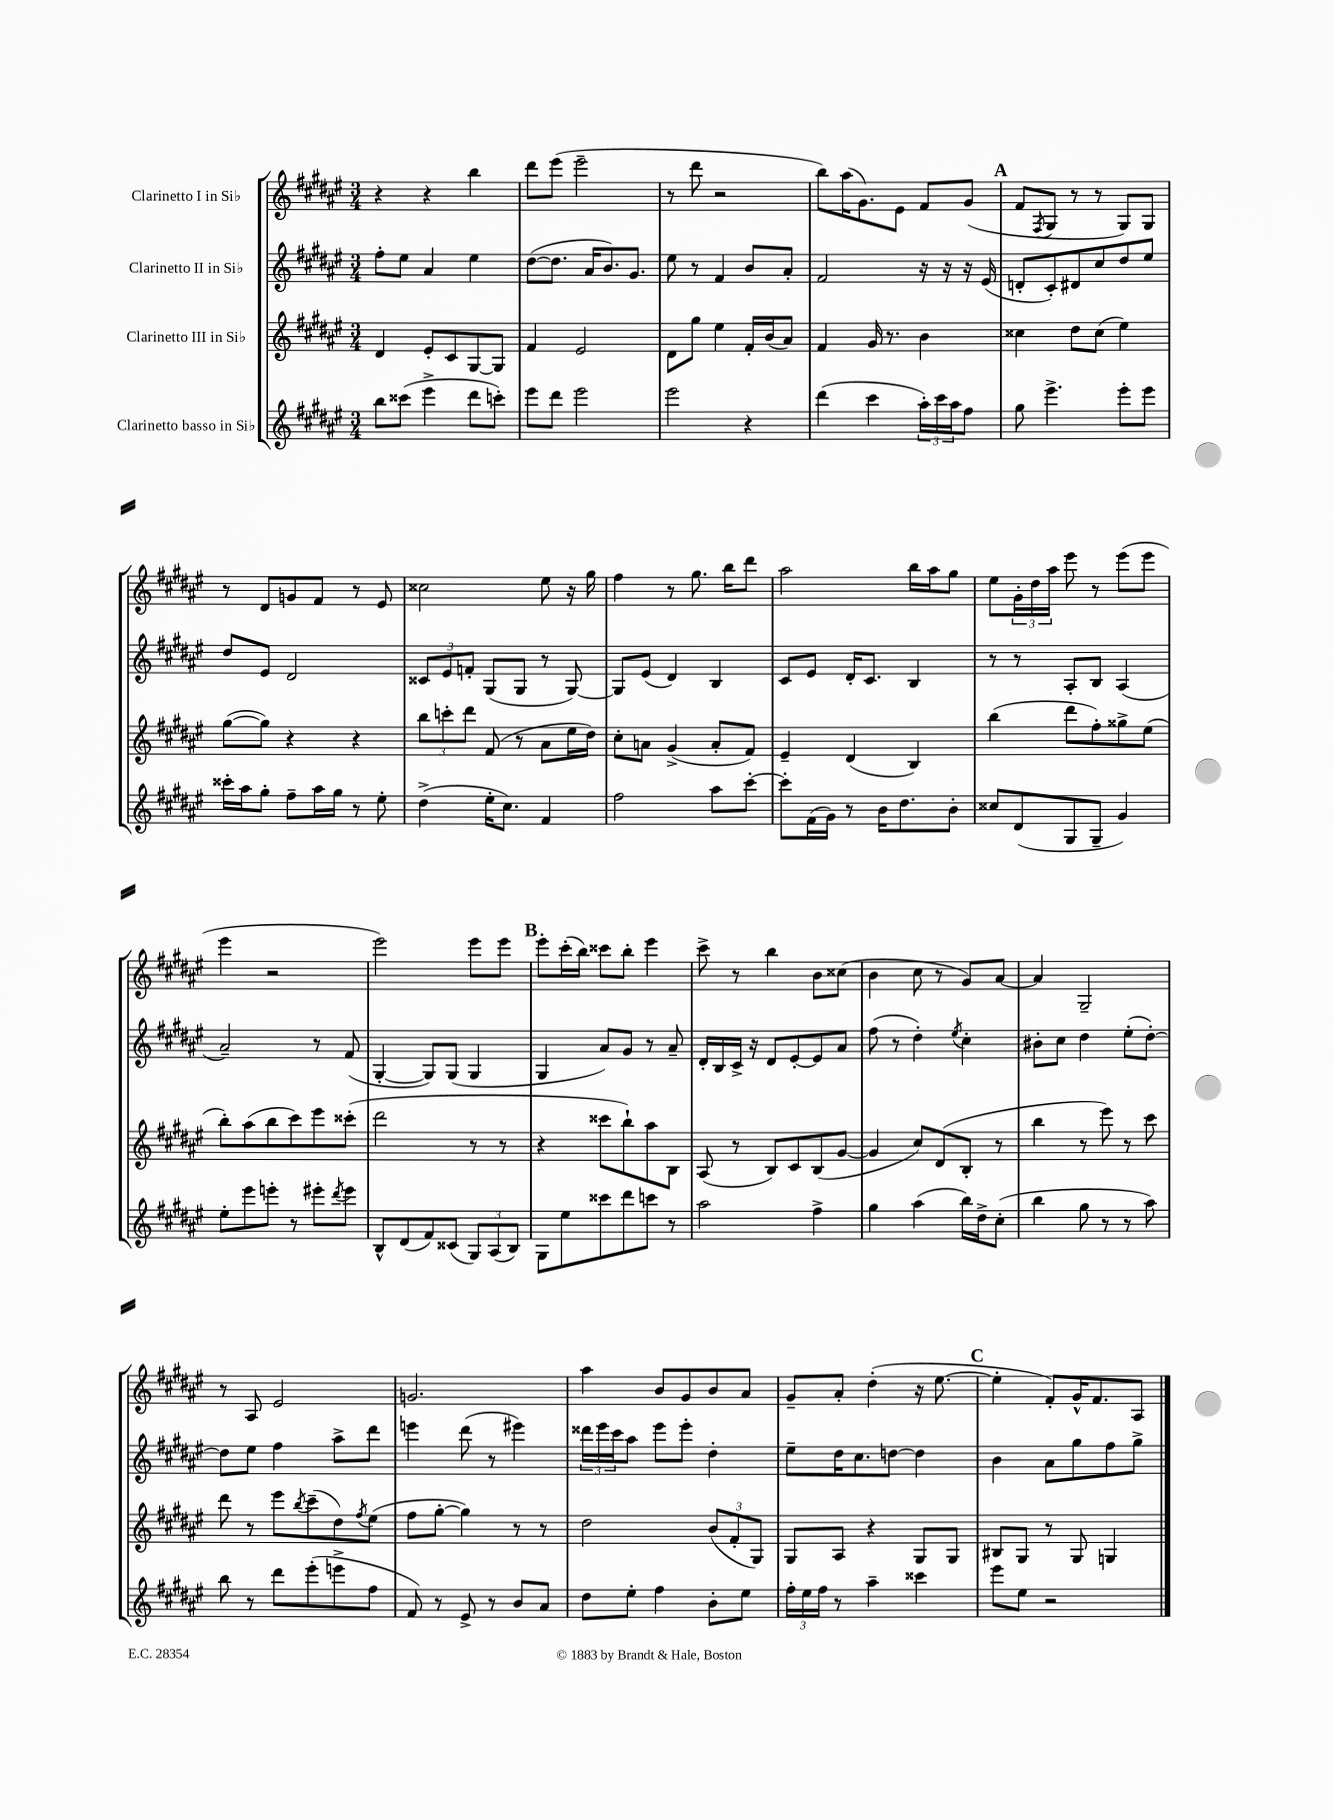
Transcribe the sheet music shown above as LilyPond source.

<<
\new StaffGroup <<
\new Staff = "s0" \with { instrumentName = "Clarinetto I in Sib" } {
    \clef treble \key fis \major \numericTimeSignature \time 3/4
    r4 r4 b''4 |
    dis'''8 eis'''8( eis'''2-- |
    r8 dis'''8 r2 |
    b''8) ais''16( gis'8.) eis'8 fis'8 gis'8( |
    \mark \markup { \bold "A" } fis'8 \acciaccatura { fis8 } gis8 r8 r8 gis8) gis8 |
    r8 dis'8 g'8 fis'8 r8 eis'8 |
    cisis''2 eis''8 r16 gis''16 |
    fis''4 r8 gis''8. b''16 dis'''8 |
    ais''2 b''16 ais''16 gis''8 |
    eis''8 \tuplet 3/2 { gis'16-. dis''16 ais''16 } eis'''8 r8 eis'''8( eis'''8 |
    eis'''4 r2 |
    eis'''2) eis'''8 eis'''8 |
    \mark \markup { \bold "B" } eis'''8-. cis'''16-.( b''16) cisis'''8 b''8-. eis'''4 |
    cis'''8-> r8 b''4 b'8 cisis''8( |
    b'4 cis''8 r8 gis'8) ais'8~ |
    ais'4 gis2-- |
    r8 ais8 eis'2 |
    g'2. |
    ais''4 b'8 gis'8 b'8 ais'8 |
    gis'8-- ais'8-. dis''4-.( r16 eis''8.~ |
    \mark \markup { \bold "C" } eis''4-. fis'8-.) gis'16-^ fis'8. ais8 \bar "|." |
}
\new Staff = "s1" \with { instrumentName = "Clarinetto II in Sib" } {
    \clef treble \key fis \major \numericTimeSignature \time 3/4
    fis''8-. eis''8 ais'4 eis''4 |
    dis''8~( dis''8. ais'16 b'8.) gis'8. |
    eis''8 r8 fis'4 b'8 ais'8-. |
    fis'2 r16 r16 r16 eis'16( |
    \mark \markup { \bold "A" } d'8-. cis'8-.) dis'8 cis''8 dis''8 eis''8 |
    dis''8 eis'8 dis'2 |
    \tuplet 3/2 { cisis'8 eis'8 f'8-. } gis8( gis8 r8 gis8~) |
    gis8 eis'8( dis'4) b4 |
    cis'8 eis'8 dis'16-. cis'8. b4 |
    r8 r8 ais8-. b8 ais4( |
    ais'2--) r8 fis'8( |
    gis4~-. gis8) gis8( gis4 |
    \mark \markup { \bold "B" } gis4 ais'8) gis'8 r8 ais'8-- |
    dis'16-. b16 cis'16-> r16 dis'8 eis'8~-. eis'8 ais'8 |
    fis''8( r8 dis''4-.) \acciaccatura { eis''8 } cis''4-. |
    bis'8-. cis''8 dis''4 eis''8-.( dis''8~-.) |
    dis''8 eis''8 fis''4 ais''8-> dis'''8 |
    e'''4 dis'''8( r8 eis'''4) |
    \tuplet 3/2 { disis'''16 eis'''16 cis'''16 } ais''8 eis'''8 eis'''8-. dis''4-. |
    eis''8-- dis''16 cis''8. d''8~ d''4 |
    \mark \markup { \bold "C" } b'4 ais'8 gis''8 fis''8 gis''8-> \bar "|." |
}
\new Staff = "s2" \with { instrumentName = "Clarinetto III in Sib" } {
    \clef treble \key fis \major \numericTimeSignature \time 3/4
    dis'4 eis'8-. cis'8 gis8~ gis8 |
    fis'4 eis'2 |
    dis'8 gis''8 eis''4 fis'16-. b'16( ais'8) |
    fis'4 gis'16 r8. b'4 |
    \mark \markup { \bold "A" } cisis''4 dis''8 cisis''8( eis''4) |
    gis''8~( gis''8) r4 r4 |
    \tuplet 3/2 { b''8 c'''8-. dis'''8 } fis'8( r8 ais'8 eis''16 dis''16) |
    cis''8-. a'8 gis'4->( a'8-. fis'8) |
    eis'4-- dis'4( b4) |
    b''4( dis'''8 fis''8-.) gisis''8-> eis''8( |
    b''8-.) ais''8( b''8 cis'''8) eis'''8 cisis'''8-.( |
    dis'''2 r8 r8 |
    \mark \markup { \bold "B" } r4 cisis'''8 b''8-!) ais''8 b8 |
    ais8( r8 b8) cis'8 b8( gis'8~ |
    gis'4 cis''8) dis'8( b8-. r8 |
    b''4 r8 eis'''8) r8 cis'''8 |
    dis'''8 r8 eis'''8 \acciaccatura { b''8 } cis'''8--( dis''8) \acciaccatura { fis''8 } eis''8( |
    fis''8 gis''8~-. gis''4) r8 r8 |
    dis''2 \tuplet 3/2 { b'8( fis'8-. gis8) } |
    gis8 ais8 r4 gis8 gis8 |
    \mark \markup { \bold "C" } bis8 gis8 r8 gis8 g4 \bar "|." |
}
\new Staff = "s3" \with { instrumentName = "Clarinetto basso in Sib" } {
    \clef treble \key fis \major \numericTimeSignature \time 3/4
    b''8 cisis'''8( eis'''4-> dis'''8 c'''8-.) |
    eis'''8 dis'''8 eis'''2 |
    eis'''2 r4 |
    dis'''4( cis'''4 \tuplet 3/2 { ais''16-.) cis'''16 ais''16 } fis''8 |
    \mark \markup { \bold "A" } gis''8 eis'''4.-> eis'''8-. eis'''8 |
    cisis'''16-. ais''16 gis''8-. fis''8-- ais''16 gis''16 r8 eis''8-. |
    dis''4->( eis''16-. cis''8.) fis'4 |
    fis''2 ais''8 cis'''8~-. |
    cis'''8-. fis'16( gis'16) r8 b'16 dis''8. b'8-. |
    cisis''8 dis'8( gis8 gis8-- gis'4) |
    eis''8-. eis'''8 e'''8-. r8 eis'''8-. \acciaccatura { dis'''8 } eis'''8 |
    b8-^ dis'8( fis'8) cisis'8( \tuplet 3/2 { gis8) ais8( b8) } |
    \mark \markup { \bold "B" } gis8 eis''8 cisis'''8 dis'''8 c'''8 r8 |
    ais''2 fis''4-> |
    gis''4 ais''4( b''16) dis''16-> cis''8-.( |
    b''4 gis''8 r8 r8 ais''8) |
    b''8 r8 dis'''8 eis'''8-.( e'''8-> fis''8 |
    fis'8) r8 eis'8-> r8 b'8 ais'8 |
    dis''8 eis''8-. fis''4 b'8-. eis''8 |
    \tuplet 3/2 { fis''16-. eis''16 fis''16 } r8 ais''4-- cisis'''4 |
    \mark \markup { \bold "C" } eis'''8 eis''8 r2 \bar "|." |
}
>>
>>
\layout { \context { \Score \remove "Bar_number_engraver" } }
